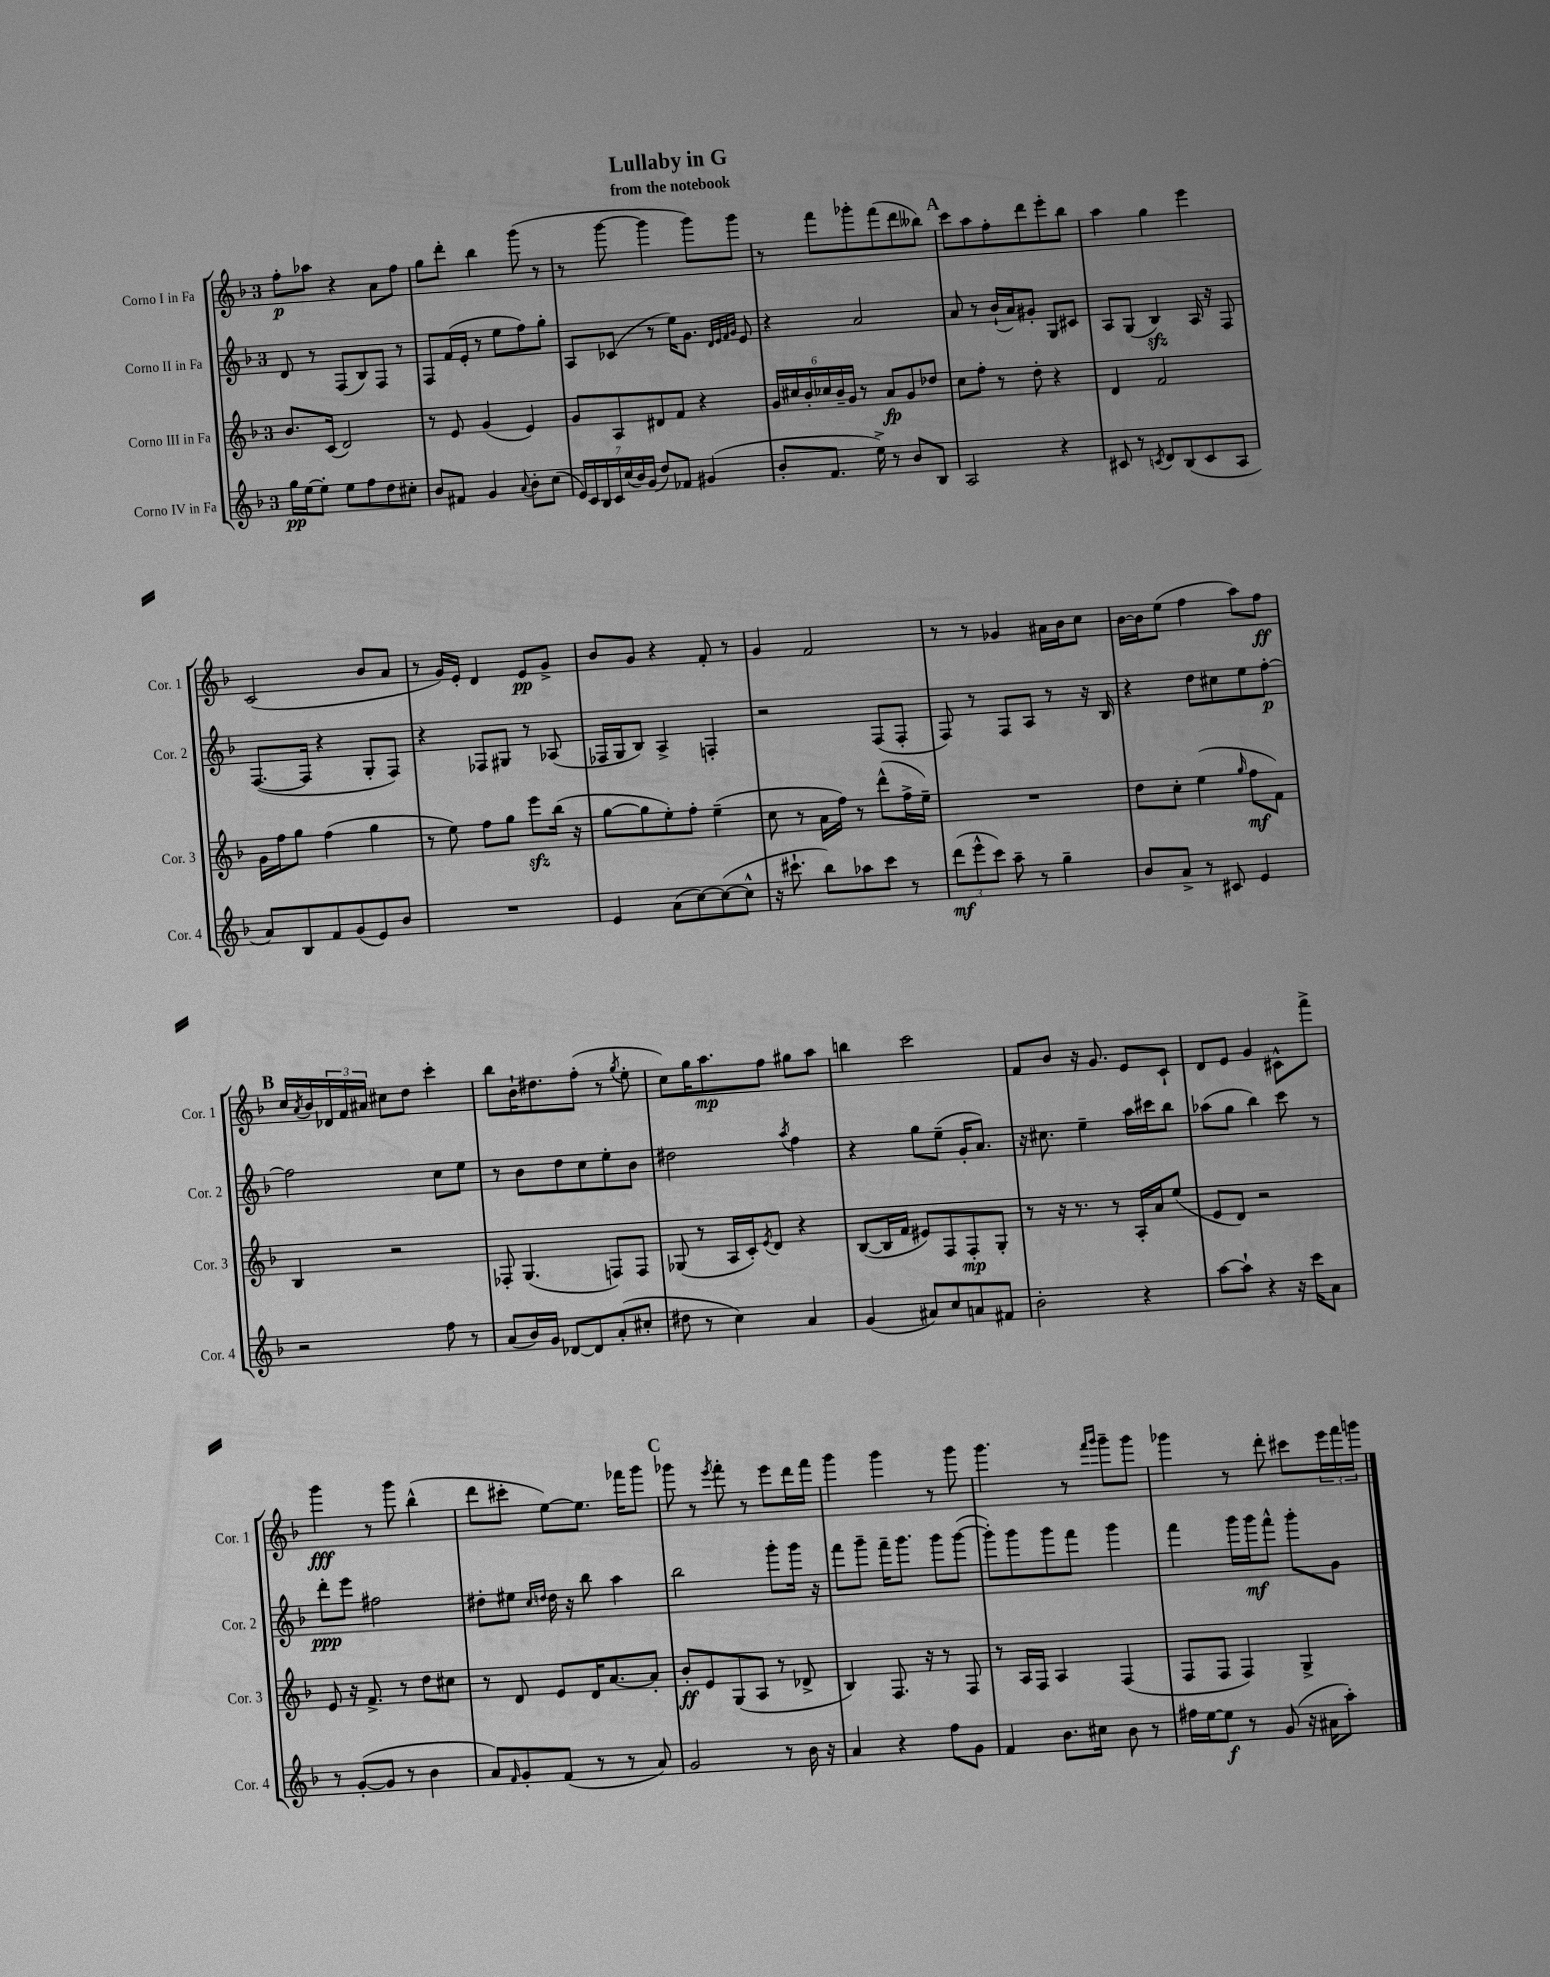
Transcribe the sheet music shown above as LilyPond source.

\header { title = "Lullaby in G" subtitle = "from the notebook" }
<<
\new StaffGroup <<
\new Staff = "s0" \with { instrumentName = "Corno I in Fa" shortInstrumentName = "Cor. 1" } {
    \clef treble \key f \major \once \override Staff.TimeSignature.style = #'single-digit \time 3/4
    f''8-.\p aes''8 r4 a'8 f''8 |
    g''8 d'''8-. bes''4 g'''8( r8 |
    r8 g'''8~ g'''4 g'''8) g'''8 |
    r8 f'''8 ges'''8-. f'''8( d'''8 beses''8) |
    \mark \markup { \bold "A" } c'''8 a''8 f''8-. d'''8 e'''8-. bes''8 |
    a''4 g''4 e'''4 |
    c'2( bes'8 a'8 |
    r8 g'16) e'16-. d'4 e'8\pp g'8-> |
    bes'8 g'8 r4 f'8-. r8 |
    g'4 f'2 |
    r8 r8 ges'4 ais'16 bes'16 c''8 |
    bes'16~ bes'16 e''8( f''4 a''8) f''8\ff |
    \mark \markup { \bold "B" } c''16 \acciaccatura { a'8 } bes'16 \tuplet 3/2 { des'16 f'16 ais'16 } cis''8 d''8 c'''4-. |
    bes''8 bes'16-! dis''8. f''8-.( r8 \acciaccatura { g''8 } e''8-. |
    c''8) g''16 a''8.\mp f''8 gis''8 a''8 |
    b''4 c'''2 |
    f'8 bes'8 r16 g'8. e'8 c'8-! |
    d'8 e'8 g'4 cis'8-^ f'''8-> |
    g'''4\fff r8 g'''8 bes''4-^( |
    d'''8 cis'''8-. e''8~) e''8. fes'''16 g'''8 |
    \mark \markup { \bold "C" } ges'''8 r8 \acciaccatura { e'''8 } f'''8-. r8 e'''8 d'''16 f'''16 |
    g'''4 g'''4 r8 g'''8 |
    g'''4. r8 \grace { f'''16 g'''16 } g'''8-- g'''8 |
    ges'''4 r8 d'''8-. cis'''8 \tuplet 3/2 { e'''16 f'''16 g'''16 } \bar "|." |
}
\new Staff = "s1" \with { instrumentName = "Corno II in Fa" shortInstrumentName = "Cor. 2" } {
    \clef treble \key f \major \once \override Staff.TimeSignature.style = #'single-digit \time 3/4
    d'8 r8 f8( bes8) f8 r8 |
    f8 f'16( e'16-. r8 e''8 f''8) g''8-. |
    a8 ces'8( r8 e''16) g'8. \grace { d'32 e'32 f'32 g'32 } e'8 |
    r4 a'2 |
    \mark \markup { \bold "A" } a'8 r8 bes'16-!( a'16) gis'8-. g8 cis'8 |
    a8 g8( bes4\sfz) a16 r16 f8 |
    f8.~( f16 r4 g8-. f8) |
    r4 fes8 gis8 r8 aes8( |
    fes16 g16 bes8) a4-> f4-. |
    r2 f8( f8-. |
    f8) r8 f8 a8 r8 r16 bes16 |
    r4 d''8 cis''8 e''8 f''8~-.\p |
    \mark \markup { \bold "B" } f''2 c''8 e''8 |
    r8 bes'8 d''8 c''8 e''8-. bes'8 |
    dis''2 \acciaccatura { a''8 } f''4 |
    r4 g''8 e''8--( g'16-. a'8.) |
    r16 cis''8. e''4-- a''16 cis'''16 bes''8 |
    aes''8( g''8 bes''4) c'''8 r8 |
    d'''8-.\ppp e'''8 fis''2 |
    dis''8-. eis''8 \grace { c''16 d''16 } d''16 r16 bes''8 a''4 |
    \mark \markup { \bold "C" } bes''2 g'''8-. g'''16 r16 |
    f'''8 g'''8-- f'''16-- g'''8. g'''8 g'''8~( |
    g'''8-.) g'''8 g'''8 f'''8 g'''4 |
    f'''4 g'''16 g'''16\mf f'''8-^ g'''8-. g'8 \bar "|." |
}
\new Staff = "s2" \with { instrumentName = "Corno III in Fa" shortInstrumentName = "Cor. 3" } {
    \clef treble \key f \major \once \override Staff.TimeSignature.style = #'single-digit \time 3/4
    bes'8. c'16( d'2) |
    r8 e'8 g'4( e'4) |
    g'8 a8 dis'8 f'8 r4 |
    \tuplet 6/4 { g'16 cis''16 bes'16-. ces''16 bes'16-- g'16 } r8 a'8\fp g'8 des''8 |
    \mark \markup { \bold "A" } c''8 f''8-. r8 d''8-. r4 |
    d'4 f'2 |
    g'16 f''16 g''8 f''4( g''4 |
    r8 e''8) f''8 g''8 e'''8\sfz bes''16( r16 |
    g''8~ g''8 e''8-.) f''8-. e''4--( |
    c''8 r8 a'16 f''16) r8 d'''8-^( f''16-> e''16--) |
    R2. |
    d''8 c''8-. e''4( \grace { g''16 } f''8\mf f'8) |
    \mark \markup { \bold "B" } bes4 r2 |
    fes8-. g4.( f8) f8 |
    ges8( r8 a16 c'16-.) \acciaccatura { e'8 } d'8 r4 |
    bes8~( bes16 f'16 eis'8) f8 f8-.\mp g8-. |
    r8 r16 r8. r8 a16-. a'16 e''8( |
    e'8 d'8) r2 |
    e'8 r16 f'8.-> r8 d''8 cis''8 |
    r8 d'8 e'8 d'16 a'8.~ a'8-. |
    \mark \markup { \bold "C" } bes'8-.\ff e'8 g8( a8 r8 des'8-> |
    bes4) f8. r16 r8 f8 |
    r8 a16 f16 a4 f4( |
    f8 f8 f4) g4-> \bar "|." |
}
\new Staff = "s3" \with { instrumentName = "Corno IV in Fa" shortInstrumentName = "Cor. 4" } {
    \clef treble \key f \major \once \override Staff.TimeSignature.style = #'single-digit \time 3/4
    g''16\pp e''16~ e''8-. e''8 f''8 d''8 cis''8-. |
    bes'8 fis'8 g'4 \appoggiatura { a'8 } bes'8-. c''8( |
    \tuplet 7/4 { e'16) c'16 bes16 c'16 c''16( bes'16) g'16( } d''8) fes'8 gis'4( |
    bes'8-. f'8. e''16->) r8 bes'8 bes8 |
    \mark \markup { \bold "A" } a2 r4 |
    cis'8 r8 \acciaccatura { c'8 } d'8 bes8( c'8 a8 |
    a'8) bes8 f'8 g'8( e'8) bes'8 |
    R2. |
    e'4 a'8( c''8~) c''8~( c''8-^ |
    r16 cis'''8.-! bes''8) aes''8 cis'''8 r8 |
    \tuplet 3/2 { d'''8\mf( e'''8-^ c'''8) } a''8-- r8 g''4-- |
    bes'8 a'8-> r8 cis'8 e'4 |
    \mark \markup { \bold "B" } r2 f''8 r8 |
    a'8( bes'16) g'16 des'8~ des'8 a'8-.( cis''8-. |
    dis''8 r8 c''4) a'4 |
    g'4( ais'8) c''8 a'8 fis'8 |
    bes'2-. r4 |
    a''8~ a''8-! r4 r16 c'''16 a'8 |
    r8 g'8~-.( g'8 r8 bes'4 |
    a'8) \grace { f'16 } g'8-. f'8( r8 r8 a'8) |
    \mark \markup { \bold "C" } g'2 r8 bes'16 r16 |
    a'4 r4 f''8 g'8 |
    f'4 bes'8. cis''16 bes'8 r8 |
    fis''16 e''16~ e''8\f r8 g'8( r16 ais'16 a''8-.) \bar "|." |
}
>>
>>
\layout { \context { \Score \remove "Bar_number_engraver" } }
